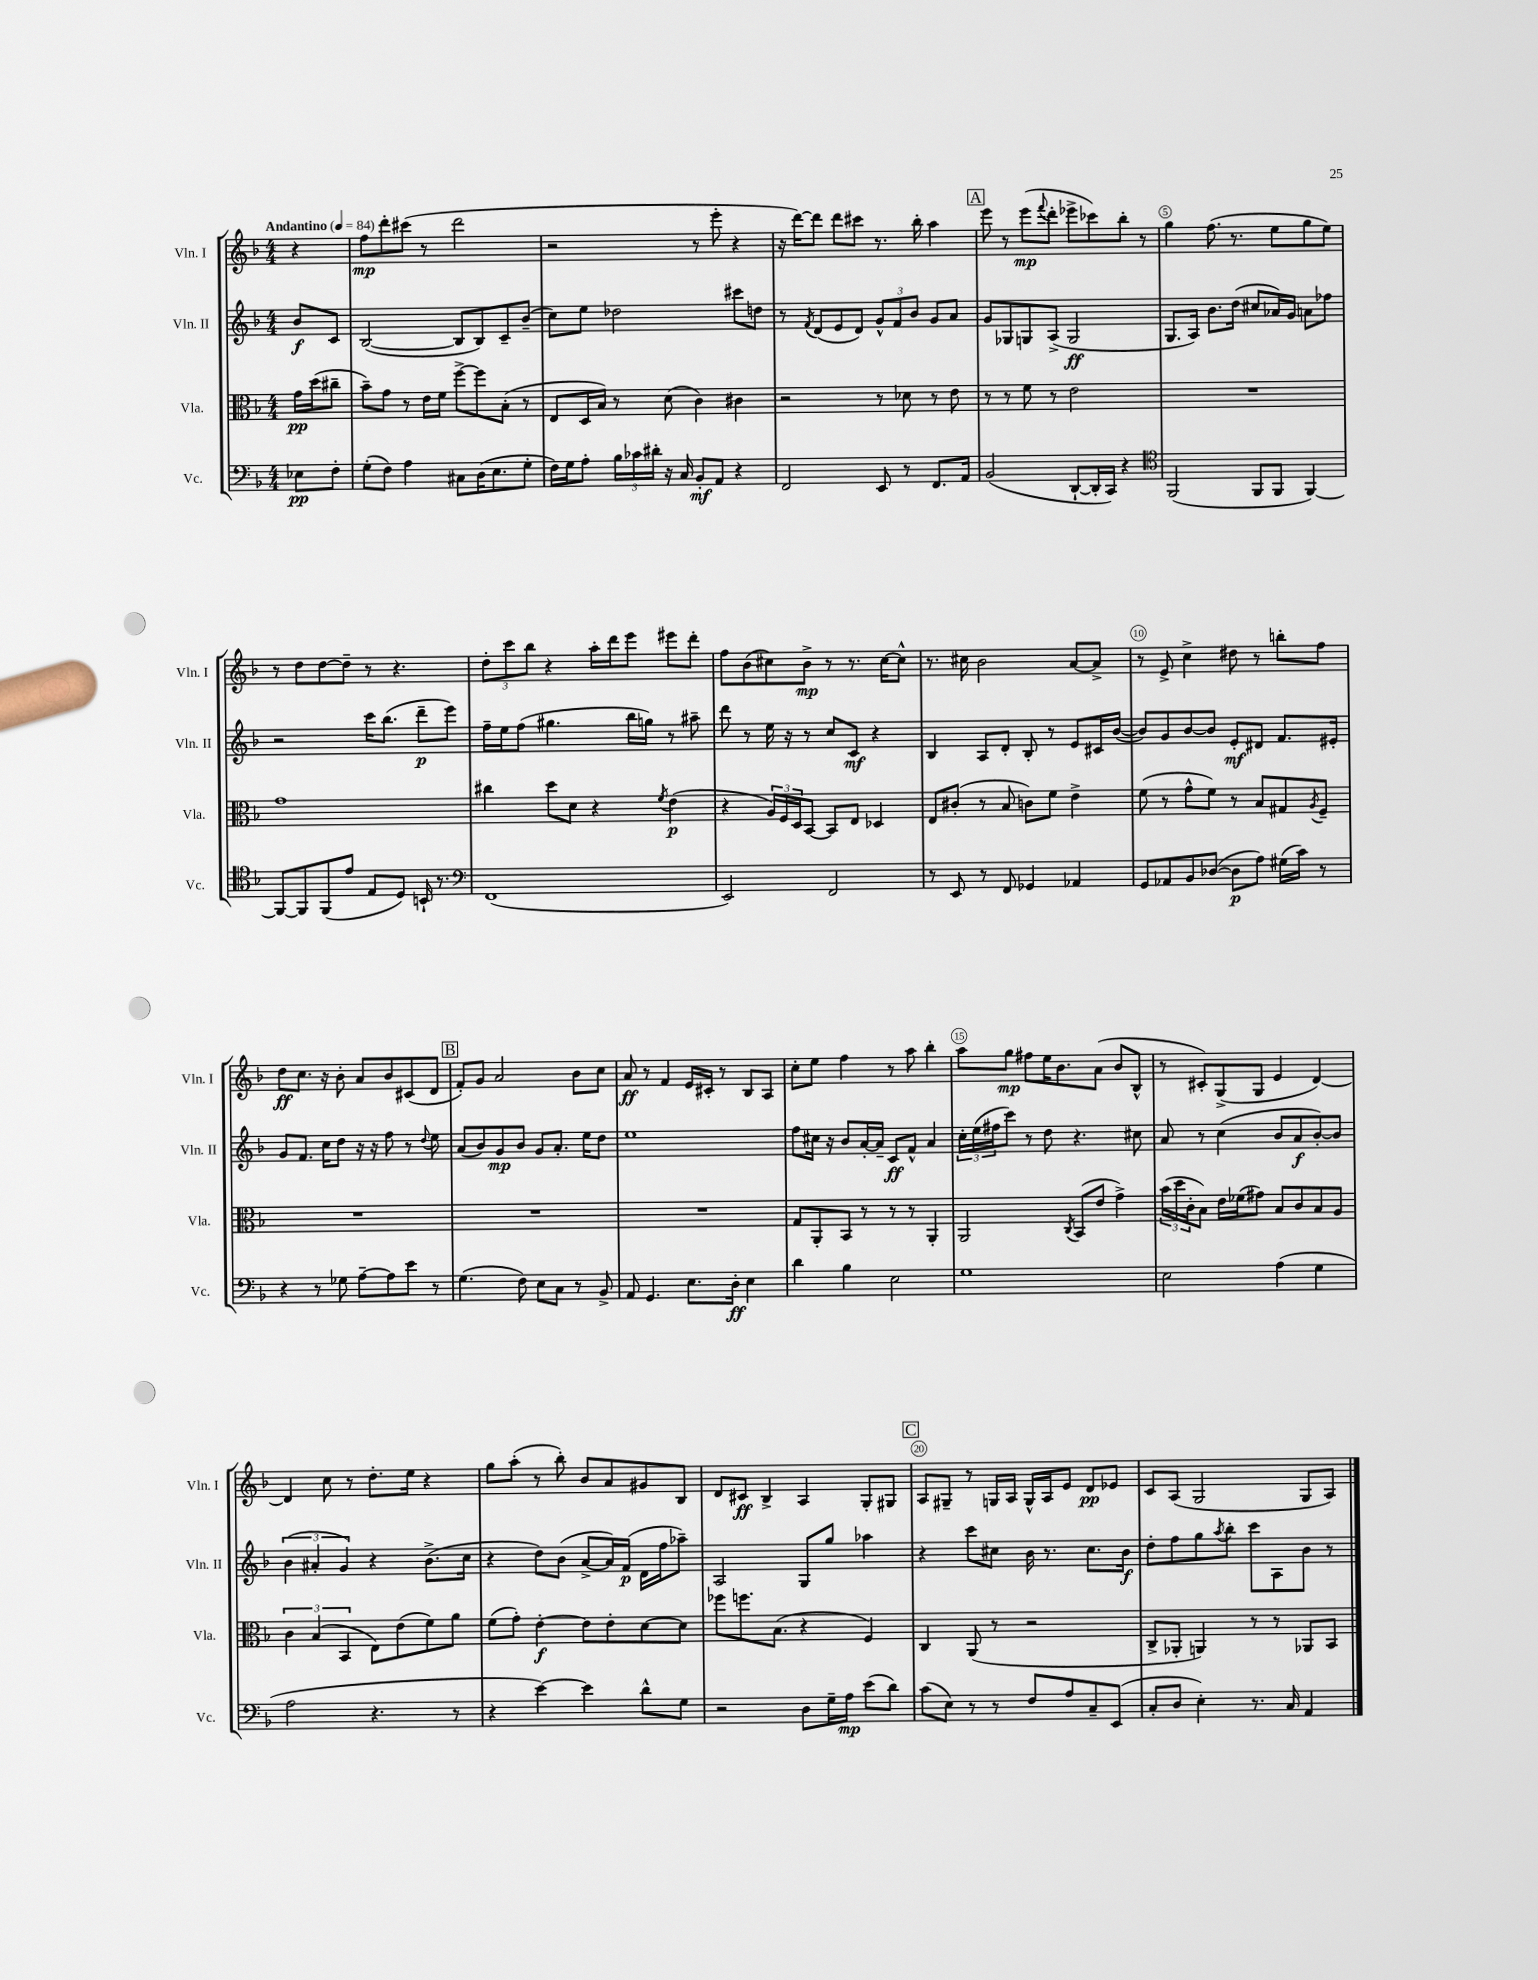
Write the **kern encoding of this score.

**kern	**dynam	**kern	**dynam	**kern	**dynam	**kern	**dynam
*part4	*part4	*part3	*part3	*part2	*part2	*part1	*part1
*staff4	*staff4	*staff3	*staff3	*staff2	*staff2	*staff1	*staff1
*I"Vc.	*	*I"Vla.	*	*I"Vln. II	*	*I"Vln. I	*
*I'Vc.	*	*I'Vla.	*	*I'Vln. II	*	*I'Vln. I	*
*clefF4	*	*clefC3	*	*clefG2	*	*clefG2	*
*k[b-]	*	*k[b-]	*	*k[b-]	*	*k[b-]	*
*M4/4	*	*M4/4	*	*M4/4	*	*M4/4	*
*MM84	*	*MM84	*	*MM84	*	*MM84	*
=	=	=	=	=	=	=	=
!	!	!	!	!	!	!LO:TX:a:B:t=Andantino	!
8E-X\L	pp	16g\LL	pp	8b-/L	f	4r	.
.	.	(16dd\J	.	.	.	.	.
8F'\J	.	8cc#X~\J	.	8c/J	.	.	.
=1	=1	=1	=1	=1	=1	=1	=1
(8G'\L	.	8b-~\L)	.	([2B-/	.	8ff\L	mp
8F\J)	.	8g\J	.	.	.	8ddd'\	.
4A\	.	8r	.	.	.	(8ccc#X\J	.
.	.	16e\LL	.	.	.	8r	.
.	.	16f\JJ	.	.	.	.	.
8C#X\L	.	[8ff^\L	.	8B-/L]	.	2ddd\	.
(16D\K	.	8ff\]	.	8B-/)	.	.	.
8.E\	.	.	.	.	.	.	.
.	.	(8B-'\J	.	8c~/	.	.	.
8G'\J	.	8r	.	(8b-~/J	.	.	.
=2	=2	=2	=2	=2	=2	=2	=2
16F\LL)	.	8E/L	.	8cc\L)	.	2r	.
16G\J	.	.	.	.	.	.	.
8A'\J	.	16D/L	.	8ee\J	.	.	.
.	.	16B-/JJ)	.	.	.	.	.
24B-\LL	.	8r	.	2dd-X\	.	.	.
24c-X\	.	.	.	.	.	.	.
24d#X'\JJ	.	.	.	.	.	.	.
16r	.	(8d\	.	.	.	.	.
16C/	.	.	.	.	.	.	.
8BB-'/L	mf	4c\)	.	.	.	8r	.
8AA/J	.	.	.	.	.	8eee'\	.
4r	.	4c#X\	.	8ccc#X\L	.	4r	.
.	.	.	.	8ddn\J	.	.	.
=3	=3	=3	=3	=3	=3	=3	=3
2FF/	.	2r	.	8r	.	16r	.
.	.	.	.	.	.	[16ddd\KL)	.
.	.	.	.	8qf/	.	.	.
.	.	.	.	(8d/L	.	8ddd\J]	.
.	.	.	.	8e/	.	8ddd\L	.
.	.	.	.	8d/J)	.	8ccc#X\J	.
8EE/	.	8r	.	12g^^/L	.	8.r	.
.	.	.	.	12f/	.	.	.
8r	.	8d-X\	.	.	.	.	.
.	.	.	.	12b-/J	.	.	.
.	.	.	.	.	.	16bb-'\	.
8.FF/L	.	8r	.	8g/L	.	4aa\	.
.	.	8e\	.	8a/J	.	.	.
16AA/Jk	.	.	.	.	.	.	.
!!LO:REH:place=s1:t=A
=4	=4	=4	=4	=4	=4	=4	=4
(2BB-/	.	8r	.	8g/L	.	8eee\	.
.	.	8r	.	8G-X/	.	8r	.
.	.	8f\	.	8Gn/	.	(8eee\L	mp
.	.	.	.	.	.	8qqfff/	.
.	.	8r	.	(8A^/J	.	8ddd'\J	.
[8DD`/L	.	2e\	.	2G/	ff	8eee-X^\L	.
16DD'/L]	.	.	.	.	.	8ccc-X\)	.
16CC/JJ)	.	.	.	.	.	.	.
4r	.	.	.	.	.	8bb-'\J	.
.	.	.	.	.	.	8r	.
=5	=5	=5	=5	=5	=5	=5	=5
*clefC4	*	*	*	*	*	*	*
(2FF/	.	1r	.	8.G/L	.	4gg\	.
.	.	.	.	16A/Jk)	.	.	.
.	.	.	.	8.b-\L	.	(8.ff\	.
.	.	.	.	(16dd\Jk	.	8.r	.
8FF/L	.	.	.	8cc#X/L	.	.	.
8FF/J	.	.	.	16a-X/L)	.	8ee\L	.
.	.	.	.	16g/JJ	.	.	.
[4FF/)	.	.	.	8an\L	.	8gg\	.
.	.	.	.	8ff-X\J	.	8ee\J)	.
!!LO:LB:g=z
=6	=6	=6	=6	=6	=6	=6	=6
8FF/L_	.	1g	.	2r	.	8r	.
8FF/]	.	.	.	.	.	8dd\L	.
(8FF/	.	.	.	.	.	[8dd\	.
8e/J	.	.	.	.	.	8dd~\J]	.
8E/L	.	.	.	16ccc\KL	.	8r	.
.	.	.	.	(8.bb-\J	.	.	.
8D/J)	.	.	.	.	.	4.r	.
16BBn`/	.	.	.	8ddd~\L	p	.	.
8.r	.	.	.	.	.	.	.
.	.	.	.	8eee\J)	.	.	.
=7	=7	=7	=7	=7	=7	=7	=7
*clefF4	*	*	*	*	*	*	*
(1FF	.	4cc#X\	.	16ff~\LL	.	12dd'\L	.
.	.	.	.	16ee\J	.	.	.
.	.	.	.	.	.	12ccc\	.
.	.	.	.	(8ff\J	.	.	.
.	.	.	.	.	.	12bb-\J	.
.	.	8dd\L	.	4.gg#X\	.	4r	.
.	.	8d\J	.	.	.	.	.
.	.	4r	.	.	.	16aa'\LL	.
.	.	.	.	.	.	16ddd\J	.
.	.	.	.	16bb-\LL	.	8eee\J	.
.	.	.	.	16ggn\JJ)	.	.	.
.	.	8qf/	.	.	.	.	.
.	.	(4e\	p	8r	.	8eee#X\L	.
.	.	.	.	8aa#X~\	.	8ddd'\J	.
=8	=8	=8	=8	=8	=8	=8	=8
2EE/)	.	4r	.	8ddd\	.	8ff\L	.
.	.	.	.	8r	.	(8b-\	.
.	.	24A/LL)	.	16ee\	.	8cc#X\)	.
.	.	24F/	.	.	.	.	.
.	.	.	.	16r	.	.	.
.	.	24D/J	.	.	.	.	.
.	.	[8BB-/J	.	8r	.	8b-^\J	mp
2FF/	.	8BB-/L]	.	8cc/L	.	8r	.
.	.	8E/J	.	8c/J	mf	8.r	.
.	.	4D-X/	.	4r	.	.	.
.	.	.	.	.	.	[16cc#\KL	.
.	.	.	.	.	.	8cc#^^\J]	.
=9	=9	=9	=9	=9	=9	=9	=9
8r	.	8E/L	.	4B-/	.	8.r	.
8EE/	.	(8c#X'/J	.	.	.	.	.
.	.	.	.	.	.	16cc#X\	.
8r	.	8r	.	8A/L	.	2b-\	.
8FF/	.	8B-/	.	8d'/J	.	.	.
4GG-X/	.	8cn\L)	.	8B-'/	.	.	.
.	.	8f\J	.	8r	.	.	.
4AA-X/	.	4e^\	.	8e/L	.	[8a/L	.
.	.	.	.	16c#X/L	.	8a^/J]	.
.	.	.	.	([16b-/JJ	.	.	.
=10	=10	=10	=10	=10	=10	=10	=10
8GG/L	.	(8f\	.	8b-/L])	.	8r	.
8AA-X/	.	8r	.	8g/	.	8e^/	.
8BB-/	.	8g^^\L	.	[8b-/	.	4cc^\	.
([8D-X/J	.	8f\J)	.	8b-/J]	.	.	.
8D-\L]	p	8r	.	8e'/L	mf	8dd#X\	.
8A\J)	.	8B-/L	.	8d#X/J	.	8r	.
(16G#X\LL	.	8G#X/	.	8.f/L	.	8bbn'\L	.
16c\JJ)	.	.	.	.	.	.	.
.	.	8qA/	.	.	.	.	.
8r	.	8F~/J	.	.	.	8ff\J	.
.	.	.	.	16e#X'/Jk	.	.	.
!!LO:LB:g=z
=11	=11	=11	=11	=11	=11	=11	=11
4r	.	1r	.	8g/L	.	8dd\L	ff
.	.	.	.	8.f/J	.	8.cc\J	.
8r	.	.	.	.	.	.	.
.	.	.	.	16cc\KL	.	16r	.
8G-X\	.	.	.	8dd\J	.	8b-'\	.
[8A~\L	.	.	.	16r	.	8a/L	.
.	.	.	.	16r	.	.	.
8A\]	.	.	.	8ff\	.	8b-/	.
8e\J	.	.	.	8r	.	(8c#X/	.
.	.	.	.	8qqdd/	.	.	.
8r	.	.	.	8ee\	.	8d/J	.
!!LO:REH:place=s1:t=B
=12	=12	=12	=12	=12	=12	=12	=12
(4.G\	.	1r	.	(8a/L	.	8f'/L)	.
.	.	.	.	8b-/)	.	8g/J	.
.	.	.	.	8g/	mp	2a/	.
8F\)	.	.	.	8b-/J	.	.	.
8E\L	.	.	.	8g/L	.	.	.
8C\J	.	.	.	8.a'/J	.	.	.
8r	.	.	.	.	.	8b-\L	.
.	.	.	.	16ee\KL	.	.	.
8BB-^/	.	.	.	8dd\J	.	8cc\J	.
=13	=13	=13	=13	=13	=13	=13	=13
8AA/	.	1r	.	1ee	.	8a/	ff
4.GG/	.	.	.	.	.	8r	.
.	.	.	.	.	.	4f/	.
8.E\L	.	.	.	.	.	16e/LL	.
.	.	.	.	.	.	16c#X'/JJ	.
.	.	.	.	.	.	8r	.
16D'\Jk	ff	.	.	.	.	.	.
4E\	.	.	.	.	.	8B-/L	.
.	.	.	.	.	.	8A/J	.
=14	=14	=14	=14	=14	=14	=14	=14
4d\	.	8G/L	.	8ff\L	.	8cc'\L	.
.	.	8AA'/	.	16cc#X\Jk	.	8ee\J	.
.	.	.	.	16r	.	.	.
4B-\	.	8BB-/J	.	8b-/L	.	4ff\	.
.	.	8r	.	[16a'/L	.	.	.
.	.	.	.	16a~/JJ]	.	.	.
2E\	.	8r	.	8c/L	ff	8r	.
.	.	8r	.	8f^^/J	.	8aa\	.
.	.	4AA'/	.	4a/	.	4bb-'\	.
=15	=15	=15	=15	=15	=15	=15	=15
1G	.	2AA/	.	24cc'\LL	.	8aa\L	.
.	.	.	.	(24ee\	.	.	.
.	.	.	.	24ff#X\J	.	.	.
.	.	.	.	8ccc\J)	.	8gg\J	mp
.	.	.	.	8r	.	8ff#X\L	.
.	.	.	.	8dd\	.	16ee\K	.
.	.	.	.	.	.	8.b-\	.
.	.	8qC/	.	.	.	.	.
.	.	(8BB-/L	.	4.r	.	.	.
.	.	8e/J	.	.	.	(8a\J	.
.	.	4g^\)	.	.	.	8b-/L	.
.	.	.	.	8cc#X\	.	8B-^^/J	.
=16	=16	=16	=16	=16	=16	=16	=16
2E\	.	(24b-\LL	.	8a/	.	8r	.
.	.	24dd\	.	.	.	.	.
.	.	24c'\J	.	.	.	.	.
.	.	8B-\J)	.	8r	.	8c#X'/L)	.
.	.	16e\LL	.	(4cc\	.	(8G^/	.
.	.	(16f-X\J	.	.	.	.	.
.	.	8g#X\J)	.	.	.	8G/J	.
(4A\	.	8B-/L	.	8b-/L	.	4e/	.
.	.	8c/	.	8a/	f	.	.
4G\	.	8B-/	.	[8b-'/)	.	[4d/)	.
.	.	8A/J	.	8b-/J]	.	.	.
!!LO:LB:g=z
=17	=17	=17	=17	=17	=17	=17	=17
2A\	.	6c\	.	(6b-\	.	4d/]	.
.	.	(6B-/	.	6a#X'/	.	.	.
.	.	.	.	.	.	8cc\	.
.	.	6BB-/	.	6g/)	.	.	.
.	.	.	.	.	.	8r	.
4.r	.	8E\L)	.	4r	.	8.dd'\L	.
.	.	(8e\	.	.	.	.	.
.	.	.	.	.	.	16ee\Jk	.
.	.	8f\)	.	(8.b-^\L	.	4r	.
8r	.	8a\J	.	.	.	.	.
.	.	.	.	16cc\Jk	.	.	.
=18	=18	=18	=18	=18	=18	=18	=18
4r	.	(8f\L	.	4r	.	8gg\L	.
.	.	8g'\J)	.	.	.	(8aa'\J	.
[4e\)	.	[4e'\	f	8dd\L)	.	8r	.
.	.	.	.	(8b-\J	.	8bb-'\)	.
4e\]	.	8e\L]	.	[8a^/L	.	8b-/L	.
.	.	8e'\	.	16a/L])	.	8a/	.
.	.	.	.	(16f/JJ	p	.	.
8d^^\L	.	[8d\	.	16d\LL	.	8g#X/	.
.	.	.	.	16ff\J	.	.	.
8G\J	.	8d\J]	.	8aa-X~\J)	.	8B-/J	.
=19	=19	=19	=19	=19	=19	=19	=19
2r	.	8ff-X\L	.	2A/	.	8d/L	.
.	.	8.ffn\	.	.	.	8c#X/J	ff
.	.	.	.	.	.	4B-^/	.
.	.	(8.B-\J	.	.	.	.	.
8D\L	.	4r	.	8G/L	.	4A/	.
16G~\L	.	.	.	8gg/J	.	.	.
16A\JJ	mp	.	.	.	.	.	.
(8e\L	.	4F/)	.	4aa-X\	.	8G'/L	.
8d\J)	.	.	.	.	.	8G#X/J	.
!!LO:REH:place=s1:t=C
=20	=20	=20	=20	=20	=20	=20	=20
(8c\L	.	4C/	.	4r	.	8A/L	.
8E\J)	.	.	.	.	.	8G#X~/J	.
8r	.	(8AA/	.	8ccc\L	.	8r	.
8r	.	8r	.	8cc#X\J	.	16Gn/LL	.
.	.	.	.	.	.	16A/JJ	.
8F/L	.	2r	.	16b-\	.	16G^^/LL	.
.	.	.	.	8.r	.	16A/J	.
8A/	.	.	.	.	.	8e/J	.
8C~/	.	.	.	8.cc#\L	.	8d/L	pp
(8EE/J	.	.	.	.	.	8e-X/J	.
.	.	.	.	16b-\Jk	f	.	.
=21	=21	=21	=21	=21	=21	=21	=21
8C'/L	.	8C^/L	.	8dd'\L	.	8c/L	.
8D/J	.	8AA-X'/J	.	8ff\	.	(8A/J	.
4E'\)	.	4AAn/)	.	8gg\	.	2G/	.
.	.	.	.	8qaa/	.	.	.
.	.	.	.	8bb-'\J	.	.	.
8.r	.	8r	.	8ccc\L	.	.	.
.	.	8r	.	8A\	.	.	.
16C/	.	.	.	.	.	.	.
4AA/	.	8AA-X/L	.	8b-\J	.	8G/L	.
.	.	8BB-/J	.	8r	.	8A/J)	.
==	==	==	==	==	==	==	==
*-	*-	*-	*-	*-	*-	*-	*-
